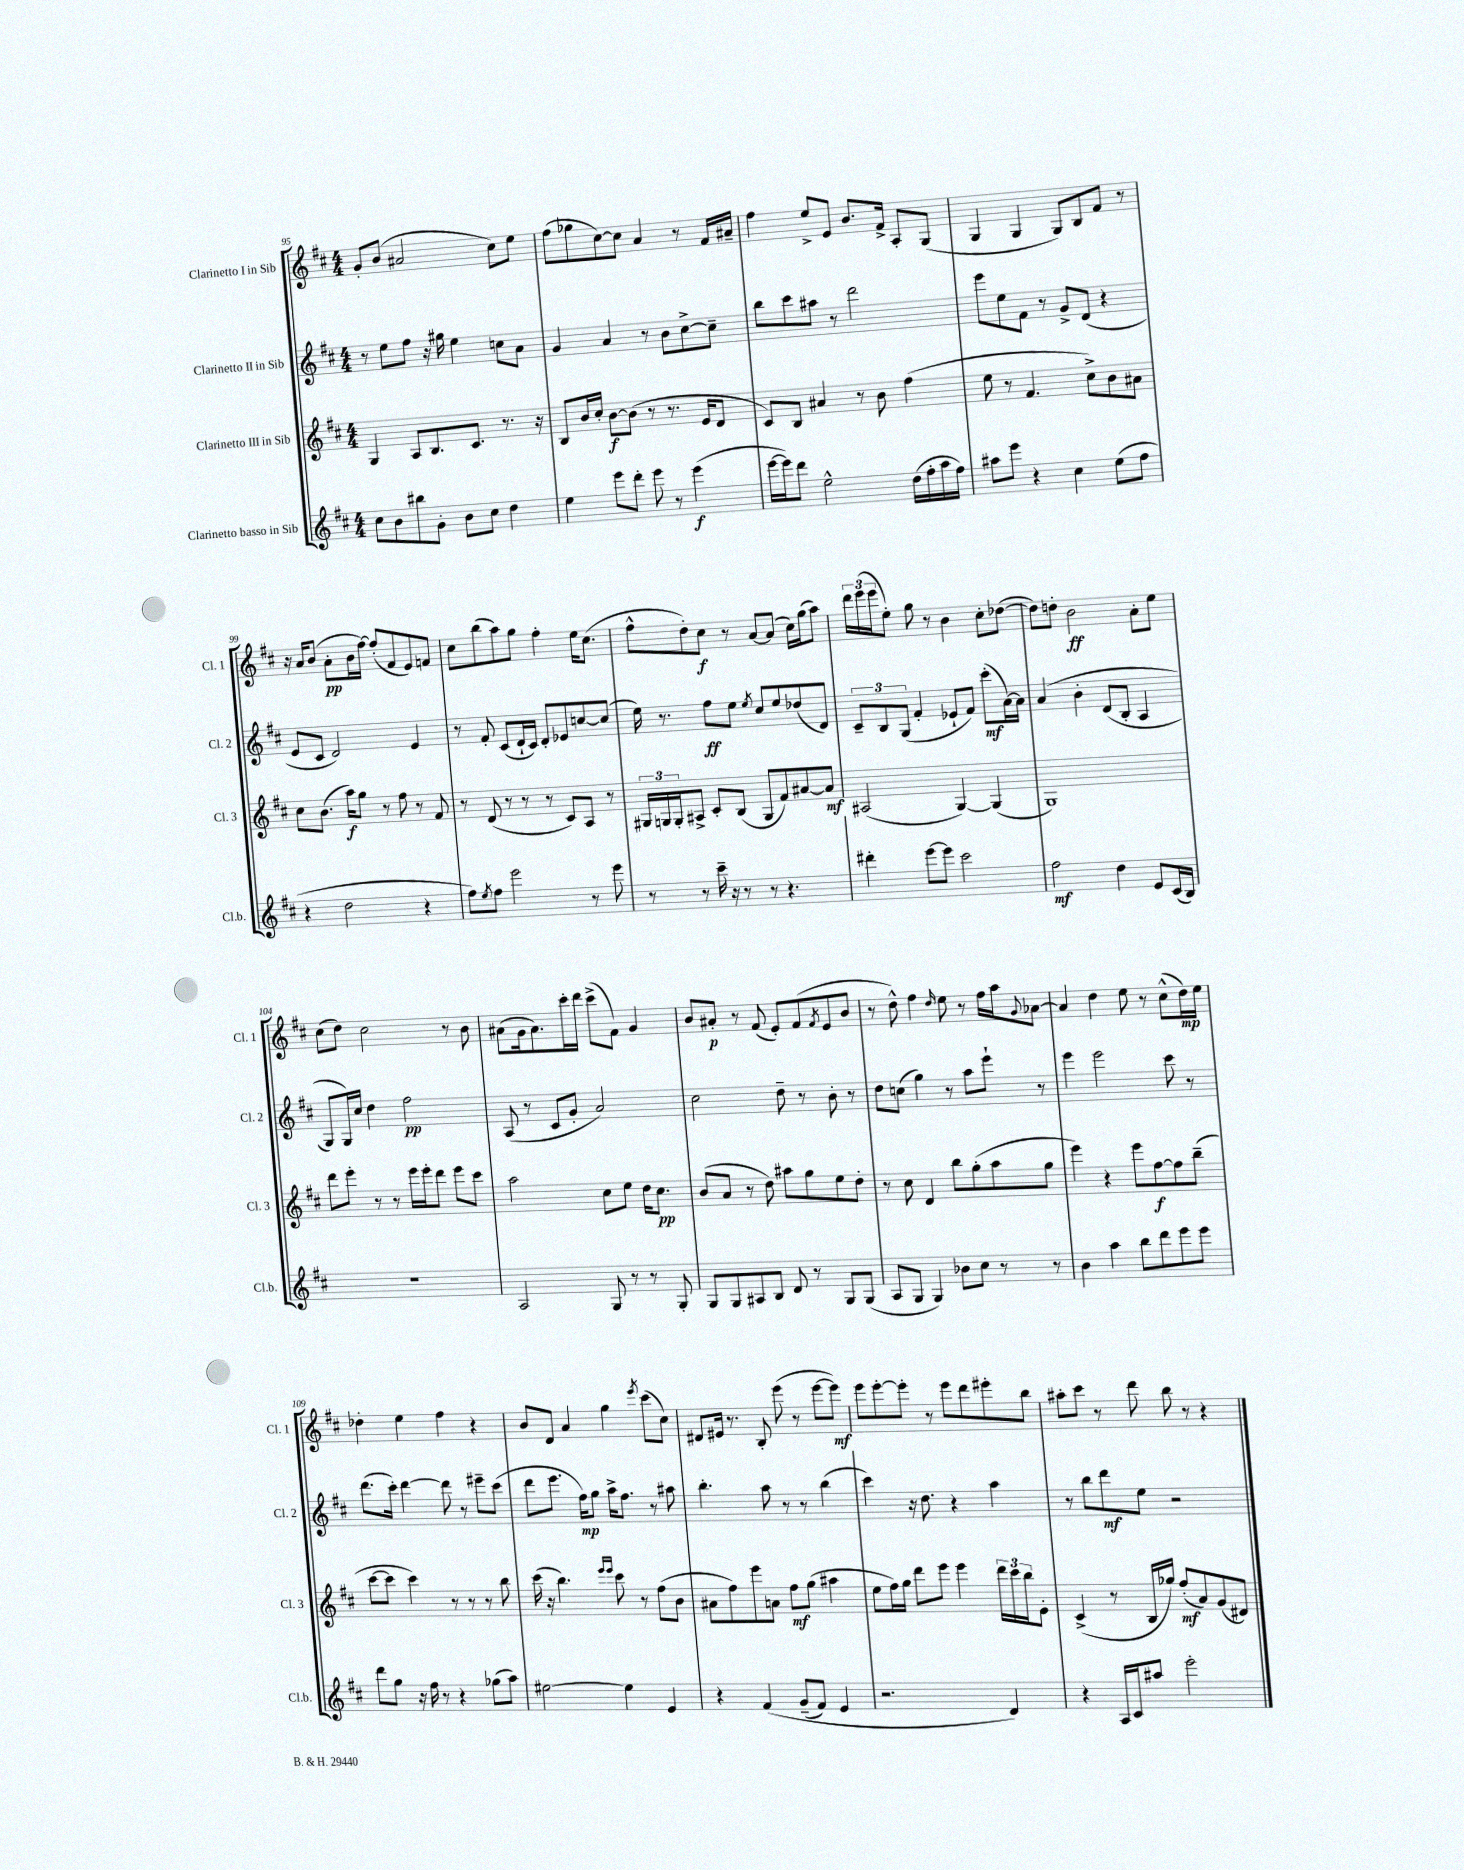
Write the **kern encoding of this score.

**kern	**dynam	**kern	**dynam	**kern	**dynam	**kern	**dynam
*part4	*part4	*part3	*part3	*part2	*part2	*part1	*part1
*staff4	*staff4	*staff3	*staff3	*staff2	*staff2	*staff1	*staff1
*I"Clarinetto basso in Sib	*	*I"Clarinetto III in Sib	*	*I"Clarinetto II in Sib	*	*I"Clarinetto I in Sib	*
*I'Cl.b.	*	*I'Cl. 3	*	*I'Cl. 2	*	*I'Cl. 1	*
*clefG2	*	*clefG2	*	*clefG2	*	*clefG2	*
*k[f#c#]	*	*k[f#c#]	*	*k[f#c#]	*	*k[f#c#]	*
*M4/4	*	*M4/4	*	*M4/4	*	*M4/4	*
=95	=95	=95	=95	=95	=95	=95	=95
8cc#\L	.	4G/	.	8r	.	8g'/L	.
8b\	.	.	.	8ee\L	.	(8b/J	.
8bb#X\	.	8A/L	.	8ff#\J	.	2a#X/	.
8g'\J	.	8.B/	.	16r	.	.	.
.	.	.	.	16gg#X\	.	.	.
8b\L	.	.	.	4ee\	.	.	.
.	.	8.c#/J	.	.	.	.	.
8cc#\J	.	.	.	.	.	.	.
4dd\	.	8.r	.	8ccn\L	.	8cc#\L)	.
.	.	.	.	8a\J	.	8ee\J	.
.	.	16r	.	.	.	.	.
=96	=96	=96	=96	=96	=96	=96	=96
4ee\	.	8B/L	.	4g/	.	(8ff#\L	.
.	.	16b/L	.	.	.	8gg-X\	.
.	.	16cc#'/JJ	.	.	.	.	.
8eee\L	.	[8b\L	f	4a/	.	[8cc#\)	.
8ddd'\J	.	(8b\J]	.	.	.	8cc#\J]	.
8eee\	.	8r	.	8r	.	4a/	.
8r	.	8.r	.	8b\L	.	.	.
(4eee\	f	.	.	[8cc#^\	.	8r	.
.	.	16e/KL	.	.	.	.	.
.	.	8d/J	.	8cc#~\J]	.	16f#/LL	.
.	.	.	.	.	.	16a#X~/JJ	.
=97	=97	=97	=97	=97	=97	=97	=97
[16eee\LL	.	8c#/L)	.	8bb\L	.	4ff#\	.
16eee\J])	.	.	.	.	.	.	.
8ddd\J	.	8B/J	.	8ccc#\	.	.	.
2ee^^\	.	4a#X/	.	8aa#X\J	.	8ee^/L	.
.	.	.	.	8r	.	8e/J	.
.	.	8r	.	2ddd\	.	8.b/L	.
.	.	8b\	.	.	.	.	.
.	.	.	.	.	.	16f#^/Jk	.
(16dd\LL	.	(4ff#\	.	.	.	8A'/L	.
16ff#'\	.	.	.	.	.	.	.
16aa\	.	.	.	.	.	(8G/J	.
16ff#\JJ)	.	.	.	.	.	.	.
=98	=98	=98	=98	=98	=98	=98	=98
8aa#X\L	.	8ee\	.	8eee\L	.	4G/	.
8eee\J	.	8r	.	8ee\	.	.	.
4r	.	4.f#/	.	8f#\J	.	4G/	.
.	.	.	.	8r	.	.	.
4cc#\	.	.	.	8g^/L	.	8G/L)	.
.	.	8cc#^\L)	.	(8d/J	.	8B/	.
(8ee\L	.	8b\	.	4r	.	8f#/J	.
8ff#\J	.	8a#X\J	.	.	.	8r	.
!!LO:LB:g=z
=99	=99	=99	=99	=99	=99	=99	=99
4r	.	8cc#\L	.	8e/L	.	16r	.
.	.	.	.	.	.	16a/KL	.
.	.	(8.b\J	.	8c#/J	.	(8b/J	.
2dd\	.	.	.	2d/)	.	8a'\L	pp
.	.	16aa\KL)	f	.	.	.	.
.	.	8gg\J	.	.	.	16b\L	.
.	.	.	.	.	.	[16ff#\JJ)	.
.	.	8r	.	.	.	(8ff#'/L]	.
.	.	8ff#\	.	.	.	8f#/	.
4r	.	8r	.	4e/	.	8e/)	.
.	.	8f#/	.	.	.	8fn/J	.
=100	=100	=100	=100	=100	=100	=100	=100
8ff#\L)	.	8r	.	8r	.	8cc#\L	.
8qee/	.	.	.	.	.	.	.
8ff#\J	.	(8d/	.	8f#'/	.	(8bb\	.
2eee\	.	8r	.	(8c#/L	.	8aa\)	.
.	.	8r	.	16d`/L	.	8gg\J	.
.	.	.	.	16c#/JJ)	.	.	.
.	.	8r	.	8d'/L	.	4ff#'\	.
.	.	8c#/L)	.	8e-X/	.	.	.
8r	.	8A/J	.	[8ccn/	.	16ee\KL	.
.	.	.	.	.	.	(8.cc#\J	.
8eee\	.	8r	.	(8cc/J]	.	.	.
=101	=101	=101	=101	=101	=101	=101	=101
8r	.	24G#X/LL	.	16ee\)	.	8ff#^^\L	.
.	.	24Gn/	.	.	.	.	.
.	.	.	.	8.r	.	.	.
.	.	24G'/J	.	.	.	.	.
8r	.	8A#X^/J	.	.	.	8dd'\)	.
16ccc#~\	.	8c#'/L	.	8ff#\L	ff	8cc#\J	f
16r	.	.	.	.	.	.	.
8r	.	(8B/J	.	8ee\J	.	8r	.
.	.	.	.	8qee/	.	.	.
8r	.	8G/L	.	8cc#/L	.	[8a/L	.
4.r	.	8f#/)	.	8ee/	.	(8a/J]	.
.	.	[8a#X/	.	(8dd-X/	.	16cc#\LL)	.
.	.	.	.	.	.	(16gg\J	.
.	.	8a#/J]	mf	8d/J)	.	8aa\J)	.
=102	=102	=102	=102	=102	=102	=102	=102
4ddd#X'\	.	(2A#X/	.	12c#~/L	.	24ddd\LL	.
.	.	.	.	.	.	(24eee\	.
.	.	.	.	12B/	.	24eee\J	.
.	.	.	.	.	.	8ee'\J)	.
.	.	.	.	(12G/J	.	.	.
[8eee\L	.	.	.	4f#'/	.	8gg\	.
8eee\J]	.	.	.	.	.	8r	.
2ccc#\	.	[4G/)	.	8e-X`/L	.	4b\	.
.	.	.	.	8f#/J)	.	.	.
.	.	(4G/]	.	(8ccc#'\L	mf	8cc#'\L	.
.	.	.	.	[16a\L)	.	([8dd-X\J	.
.	.	.	.	16a\JJ]	.	.	.
=103	=103	=103	=103	=103	=103	=103	=103
2ff#\	mf	1G)	.	(4a/	.	8dd-\L])	.
.	.	.	.	.	.	8ddn'\J	.
.	.	.	.	4b'\	.	2b\	ff
4dd\	.	.	.	(8d/L	.	.	.
.	.	.	.	8B'/J	.	.	.
8e/L	.	.	.	4A/	.	8a'\L	.
(16c#/L	.	.	.	.	.	8ee\J	.
16B/JJ)	.	.	.	.	.	.	.
!!LO:LB:g=z
=104	=104	=104	=104	=104	=104	=104	=104
1r	.	8ddd\L	.	8G/L)	.	(8cc#\L	.
.	.	8eee'\J	.	16G/L)	.	8dd\J)	.
.	.	.	.	16cc#/JJ	.	.	.
.	.	8r	.	4dd\	.	2cc#\	.
.	.	8r	.	.	.	.	.
.	.	16eee\LL	.	2ff#\	pp	.	.
.	.	16eee'\J	.	.	.	.	.
.	.	8ddd\J	.	.	.	.	.
.	.	8eee\L	.	.	.	8r	.
.	.	8ccc#\J	.	.	.	8b\	.
=105	=105	=105	=105	=105	=105	=105	=105
2A/	.	2aa\	.	(8A/	.	(8a#X\L	.
.	.	.	.	8r	.	16g\k	.
.	.	.	.	.	.	8.a#\)	.
.	.	.	.	8c#/L	.	.	.
.	.	.	.	8g'/J	.	16ccc#'\L	.
.	.	.	.	.	.	16ddd\JJ	.
8G/	.	8cc#\L	.	2a/)	.	(8ccc#^\L	.
8r	.	8ee\J	.	.	.	8f#\J)	.
8r	.	16dd\KL	.	.	.	4g/	.
.	.	8.cc#\J	pp	.	.	.	.
8G'/	.	.	.	.	.	.	.
=106	=106	=106	=106	=106	=106	=106	=106
8G/L	.	(8b/L	.	2cc#\	.	8b/L	.
8G/	.	8a/J	.	.	.	8a#X'/J	p
8A#X/	.	8r	.	.	.	8r	.
8B/J	.	8dd\)	.	.	.	(8f#/	.
8d/	.	8aa#X\L	.	8dd~\	.	8e'/L)	.
8r	.	8gg\	.	8r	.	(8f#/	.
.	.	.	.	.	.	8qf#/	.
8G/L	.	8ee\	.	8b'\	.	8e/	.
(8G/J	.	8dd'\J	.	8r	.	8b/J	.
=107	=107	=107	=107	=107	=107	=107	=107
8A/L	.	8r	.	8dd\L	.	8r	.
8G/J	.	8cc#\	.	(8ccn\J	.	8dd^^\)	.
4G/)	.	4d/	.	4gg\)	.	4ff#\	.
.	.	.	.	.	.	16qqdd/	.
8b-X\L	.	8bb\L	.	8r	.	8ee\	.
8cc#\J	.	(8gg'\	.	8aa\L	.	8r	.
8r	.	8aa\	.	8eee`\J	.	16ff#\LL	.
.	.	.	.	.	.	16aa\J	.
.	.	.	.	.	.	8qqg/	.
8r	.	8gg\J	.	8r	.	[8a-X\J	.
=108	=108	=108	=108	=108	=108	=108	=108
4b\	.	4eee\)	.	4eee\	.	4a-/]	.
4aa\	.	4r	.	2eee\	.	4dd\	.
8bb\L	.	8eee\L	.	.	.	8ee\	.
8ddd\	.	[8ff#\	f	.	.	8r	.
8eee\	.	8ff#\]	.	8ccc#\	.	(8cc#^^\L	.
8eee\J	.	(8bb~\J	.	8r	.	16dd\L)	mp
.	.	.	.	.	.	16ee\JJ	.
!!LO:LB:g=z
=109	=109	=109	=109	=109	=109	=109	=109
8ddd\L	.	[8ccc#\L	.	(8.ddd\L	.	4dd-X'\	.
8gg\J	.	8ccc#\J]	.	.	.	.	.
.	.	.	.	16ccc#'\Jk)	.	.	.
16r	.	4ccc#\)	.	[4ddd\	.	4ee\	.
16ff#\	.	.	.	.	.	.	.
8r	.	.	.	.	.	.	.
4r	.	8r	.	8ddd\]	.	4ff#\	.
.	.	8r	.	8r	.	.	.
(8gg-X\L	.	8r	.	8eee#X~\L	.	4r	.
8aa\J)	.	8bb\	.	(8ccc#\J	.	.	.
=110	=110	=110	=110	=110	=110	=110	=110
[2ee#X\	.	(16ccc#\	.	8ddd\L	.	8b/L	.
.	.	16r	.	.	.	.	.
.	.	4.bb\)	.	8.eee\J	.	8d/J	.
.	.	.	.	.	.	4a/	.
.	.	.	.	16ff#\KL)	mp	.	.
.	.	.	.	8gg\J	.	.	.
.	.	16qqeee/LL	.	.	.	.	.
.	.	16qqeee/JJ	.	.	.	.	.
4ee#\]	.	8ccc#\	.	16aa^\KL	.	4gg\	.
.	.	.	.	8.ff#\J	.	.	.
.	.	8r	.	.	.	.	.
.	.	.	.	.	.	8qeee/	.
4e/	.	(8ff#\L	.	8r	.	(8ccc#\L	.
.	.	8b\J	.	8aa#X\	.	8cc#\J)	.
=111	=111	=111	=111	=111	=111	=111	=111
4r	.	8a#X\L	.	4.bb'\	.	8d#X/L	.
.	.	8ff#\)	.	.	.	16e#X/Jk	.
.	.	.	.	.	.	8.r	.
(4f#/	.	8eee\	.	.	.	.	.
.	.	8an\J	.	8aa\	.	8B'/	.
(8g~/L	.	8ff#\L	mf	8r	.	(8eee\	.
8f#/J)	.	(8gg\J	.	8r	.	8r	.
4e/	.	4aa#X\	.	(4bb\	.	[8eee\L	.
.	.	.	.	.	.	8eee\J])	mf
=112	=112	=112	=112	=112	=112	=112	=112
2.r	.	8ee\L	.	4ccc#\)	.	8eee\L	.
.	.	16ff#\L)	.	.	.	[8eee'\	.
.	.	16gg\JJ	.	.	.	.	.
.	.	8ddd\L	.	16r	.	8eee'\J]	.
.	.	.	.	8.dd\	.	.	.
.	.	8eee\J	.	.	.	8r	.
.	.	4eee\	.	4r	.	8eee\L	.
.	.	.	.	.	.	8ddd\	.
4d/)	.	24ddd\LL	.	4aa\	.	8eee#X'\	.
.	.	24ccc#\	.	.	.	.	.
.	.	24bb\J	.	.	.	.	.
.	.	8e'\J	.	.	.	8bb\J	.
=113	=113	=113	=113	=113	=113	=113	=113
4r	.	(4c#^/	.	8r	.	8aa#X'\L	.
.	.	.	.	8bb\L	.	8ccc#\J	.
16A/LL	.	8r	.	8ddd\	mf	8r	.
16c#/J	.	.	.	.	.	.	.
8aa#X/J	.	16B/LL	.	8ee\J	.	8ddd\	.
.	.	16gg-X/JJ)	.	.	.	.	.
2eee'\	.	(8ff#'/L	mf	2r	.	8bb\	.
.	.	8a/)	.	.	.	8r	.
.	.	(8g/	.	.	.	4r	.
.	.	8d#X/J)	.	.	.	.	.
==	==	==	==	==	==	==	==
*-	*-	*-	*-	*-	*-	*-	*-
